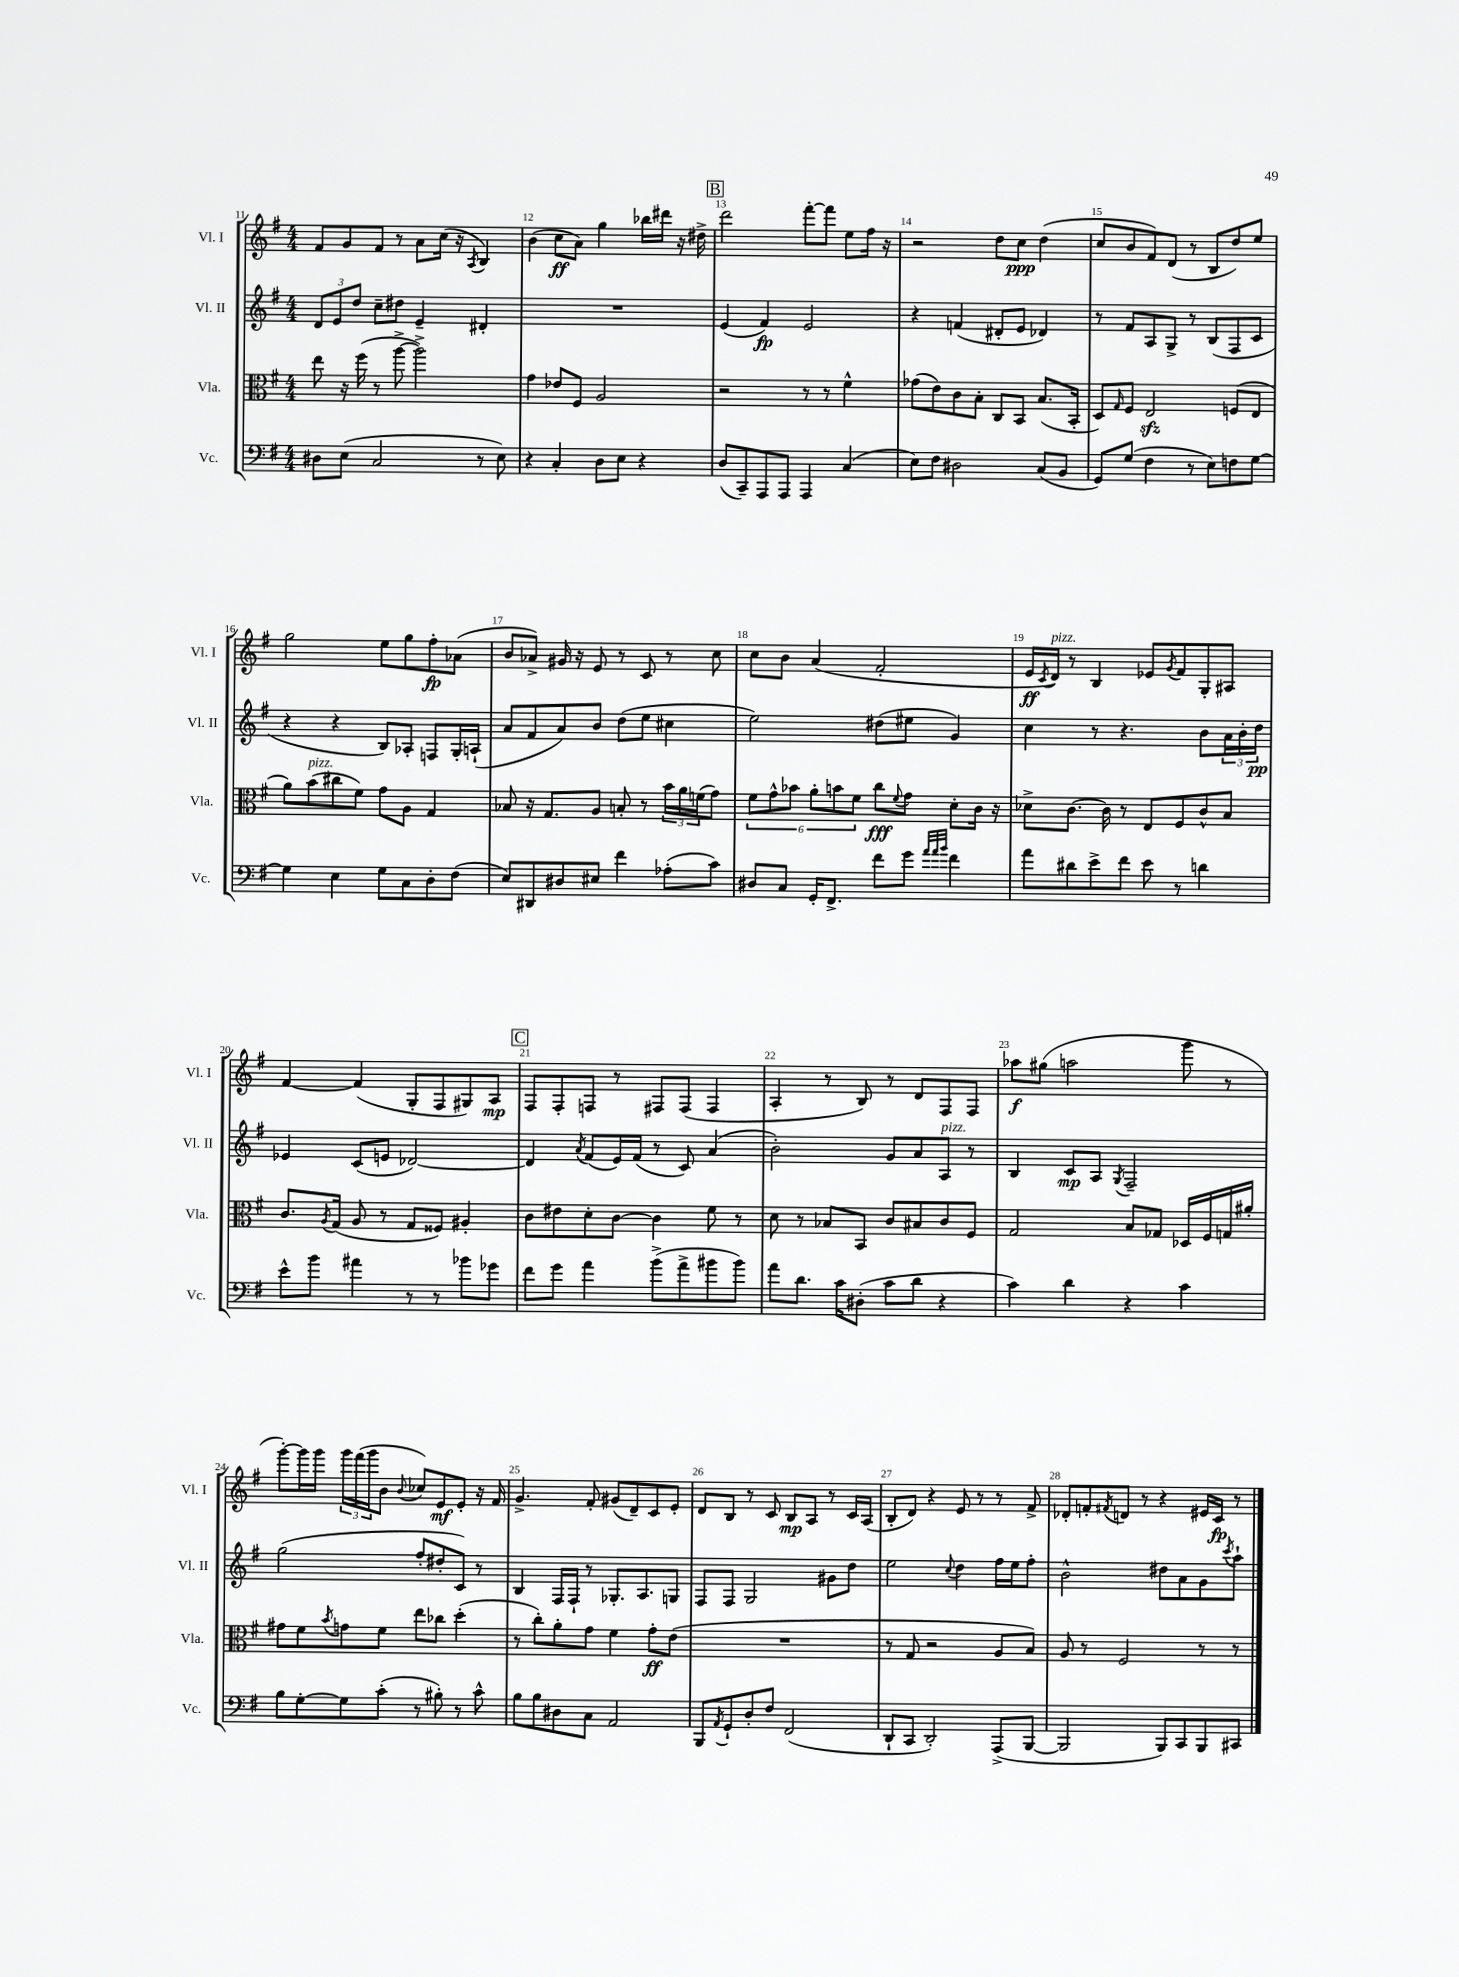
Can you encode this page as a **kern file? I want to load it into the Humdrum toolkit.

**kern	**kern	**dynam	**kern	**dynam	**kern	**dynam
*part4	*part3	*part3	*part2	*part2	*part1	*part1
*staff4	*staff3	*staff3	*staff2	*staff2	*staff1	*staff1
*I"Vc.	*I"Vla.	*	*I"Vl. II	*	*I"Vl. I	*
*I'Vc.	*I'Vla.	*	*I'Vl. II	*	*I'Vl. I	*
*clefF4	*clefC3	*	*clefG2	*	*clefG2	*
*k[f#]	*k[f#]	*	*k[f#]	*	*k[f#]	*
*M4/4	*M4/4	*	*M4/4	*	*M4/4	*
=11	=11	=11	=11	=11	=11	=11
8D#X\L	8ee\	.	12d/L	.	8f#/L	.
.	.	.	12e/	.	.	.
(8E\J	16r	.	.	.	8g/	.
.	.	.	12dd/J	.	.	.
.	(16ff#\	.	.	.	.	.
2C/	8r	.	8cc~\L	.	8f#/J	.
.	[8aa^\	.	8dd#X\J	.	8r	.
.	2aa^\])	.	4e~/	.	8a\L	.
.	.	.	.	.	(16cc\Jk	.
.	.	.	.	.	16r	.
.	.	.	.	.	8qA/	.
8r	.	.	4d#X'/	.	4B/)	.
8E\)	.	.	.	.	.	.
=12	=12	=12	=12	=12	=12	=12
4r	4g\	.	1r	.	(4b\	.
4C'/	8e-X/L	.	.	.	8cc\L	ff
.	8F#/J	.	.	.	8a\J)	.
8D\L	2A/	.	.	.	4gg\	.
8E\J	.	.	.	.	.	.
4r	.	.	.	.	16bb-X\LL	.
.	.	.	.	.	16ddd#X\JJ	.
.	.	.	.	.	16r	.
.	.	.	.	.	16dd#X^\	.
!!LO:REH:place=s1:t=B
=13	=13	=13	=13	=13	=13	=13
(8D/L	2r	.	(4e/	.	2ddd\	.
8CC~/)	.	.	.	.	.	.
8AAA/	.	.	4f#/)	fp	.	.
8AAA/J	.	.	.	.	.	.
4AAA/	8r	.	2e/	.	[8fff#'\L	.
.	8r	.	.	.	8fff#\J]	.
(4C/	4f#^^\	.	.	.	8ee\L	.
.	.	.	.	.	16ff#\Jk	.
.	.	.	.	.	16r	.
=14	=14	=14	=14	=14	=14	=14
8E\L)	(8g-X\L	.	4r	.	2r	.
8F#\J	8e\)	.	.	.	.	.
2D#X\	8c\	.	(4fn/	.	.	.
.	8B'\J	.	.	.	.	.
.	8C/L	.	8d#X'/L	.	8dd\L	.
.	8BB/J	.	8e/J	.	8cc\J	ppp
(8C/L	(8.B/L	.	4d-X/)	.	(4dd\	.
8BB/J	.	.	.	.	.	.
.	16BB'/Jk	.	.	.	.	.
=15	=15	=15	=15	=15	=15	=15
8GG/L)	8D/L)	.	8r	.	8cc/L	.
.	16qqG/	.	.	.	.	.
(8G/J	8F#/J	.	8f#/L	.	8b/	.
4F#\	2Ezz/	.	8A/	.	8f#/)	.
.	.	.	8G^/J	.	(8d/J	.
8r	.	.	8r	.	8r	.
8E\L)	.	.	(8B/L	.	8B/L	.
8Fn\	(8Fn/L	.	8F#/	.	8dd/)	.
[8G\J	8E/J	.	8c/J	.	8ee/J	.
!!LO:LB:g=z
=16	=16	=16	=16	=16	=16	=16
4G\]	8a\L)	.	4r	.	2gg\	.
!	!LO:TX:a:i:t=pizz.	!	!	!	!	!
.	(8b\	.	.	.	.	.
4E\	8cc#X\	.	4r	.	.	.
.	8f#\J)	.	.	.	.	.
8G\L	8g\L	.	8B/L)	.	8ee\L	.
8C\	8A\J	.	8A-X'/J	.	8gg\	.
8D'\	4G/	.	8Fn/L	.	8ff#'\	fp
(8F#\J	.	.	16G'/L	.	(8a-X\J	.
.	.	.	(16An`/JJ	.	.	.
=17	=17	=17	=17	=17	=17	=17
8E/L)	8B-X/	.	8a/L	.	8b/L	.
8DD#X/	16r	.	8f#/	.	8a-X^/J)	.
.	8.G/L	.	.	.	.	.
8D#X/	.	.	8a/)	.	16g#X/	.
.	.	.	.	.	16r	.
8E#X/J	8A/J	.	8b/J	.	8e/	.
4f#\	8Bn'/	.	(8dd\L	.	8r	.
.	8r	.	8ee\J	.	8c/	.
(8A-X'\L	24b\LL	.	4cc#X\	.	8r	.
.	24a\	.	.	.	.	.
.	(24fn\J	.	.	.	.	.
8c\J)	8g\J)	.	.	.	8cc\	.
=18	=18	=18	=18	=18	=18	=18
8D#X/L	12f#\L	.	2ee\)	.	8cc\L	.
.	12g^^\	.	.	.	.	.
8C/J	.	.	.	.	8b\J	.
.	12b-X\J	.	.	.	.	.
16GG'/KL	12a'\L	.	.	.	(4a/	.
8.FF#^/J	.	.	.	.	.	.
.	12bn\	.	.	.	.	.
.	12f#\J	.	.	.	.	.
8f#\L	8cc\L	fff	(8dd#X\L	.	2f#'/	.
.	8qqf#/	.	.	.	.	.
8g\J	8g\J	.	8ee#X\J	.	.	.
32qqa/LLL	.	.	.	.	.	.
32qqa/	.	.	.	.	.	.
32qqb/JJJ	.	.	.	.	.	.
4f#\	8d'\L	.	4g/)	.	.	.
.	16c\Jk	.	.	.	.	.
.	16r	.	.	.	.	.
=19	=19	=19	=19	=19	=19	=19
8a\L	8d-X^\L	.	4cc\	.	16e/LL	ff
.	.	.	.	.	8qc/	.
!	!	!	!	!	!LO:TX:a:i:t=pizz.	!
.	.	.	.	.	16d/JJ)	.
8d#X\	[8.c\J	.	.	.	8r	.
8e^\	.	.	8r	.	4B/	.
.	16c\]	.	.	.	.	.
8f#\J	8r	.	4.r	.	.	.
8e\	8E/L	.	.	.	8e-X/L	.
.	.	.	.	.	8qg/	.
8r	8F#/	.	.	.	8f#/	.
4dn\	8c^^/	.	8b\L	.	8G'/	.
.	8B/J	.	24a\L	.	8A#X/J	.
.	.	.	24b'\	.	.	.
.	.	.	24dd\JJ	pp	.	.
!!LO:LB:g=z
=20	=20	=20	=20	=20	=20	=20
8e^^\L	8.c/L	.	4e-X/	.	[4f#/	.
8b\J	.	.	.	.	.	.
.	8qA/	.	.	.	.	.
.	(16G/Jk	.	.	.	.	.
4a#X\	8A/	.	(8c/L	.	(4f#/]	.
.	8r	.	8en/J	.	.	.
8r	8G/L	.	[2d-X/)	.	8G'/L	.
8r	8F##X/J)	.	.	.	8F#/	.
8b-X\L	4A#X'/	.	.	.	8G#X/)	.
8g-X\J	.	.	.	.	8A/J	mp
!!LO:REH:place=s1:t=C
=21	=21	=21	=21	=21	=21	=21
8f#\L	8c\L	.	4d-/]	.	8F#/L	.
8g\J	8e#X\	.	.	.	8F#'/	.
.	.	.	8qa/	.	.	.
4a\	8d'\	.	(8f#/L	.	8Fn/J	.
.	[8c\J	.	16e/L)	.	8r	.
.	.	.	(16f#/JJ	.	.	.
(8b^\L	4c\]	.	8r	.	8F#X/L	.
8a^\	.	.	8c/)	.	(8F#/J	.
8b#X\	8f#\	.	(4a/	.	4F#/	.
8b#\J)	8r	.	.	.	.	.
=22	=22	=22	=22	=22	=22	=22
8a\L	8d\	.	2b'\)	.	4A'/	.
8.d\J	8r	.	.	.	.	.
.	8B-X/L	.	.	.	8r	.
16c\KL	.	.	.	.	.	.
(8D#X'\J	8BB/J	.	.	.	8B/)	.
8c\L	8c/L	.	8g/L	.	8r	.
8d\J	8B#X/	.	8a/	.	8d/L	.
!	!	!	!LO:TX:a:i:t=pizz.	!	!	!
4r	8c/	.	8A/J	.	8F#/	.
.	8F#/J	.	8r	.	8F#/J	.
=23	=23	=23	=23	=23	=23	=23
4c\)	2G/	.	4B/	.	8aa-X\L	f
.	.	.	.	.	(8gg#X\J	.
4d\	.	.	8c/L	mp	2aan\	.
.	.	.	8A/J	.	.	.
.	.	.	8qG/	.	.	.
4r	8B/L	.	2F#~/	.	.	.
.	8G-X/J	.	.	.	.	.
4c\	16D-X/LL	.	.	.	8ggg\	.
.	16F#/	.	.	.	.	.
.	16Gn/	.	.	.	8r	.
.	16a#X'/JJ	.	.	.	.	.
!!LO:LB:g=z
=24	=24	=24	=24	=24	=24	=24
8B\L	8g#X\L	.	(2gg\	.	[8ggg'\L)	.
[8G'\	8f#\	.	.	.	16ggg\L]	.
.	.	.	.	.	16ggg\JJ	.
.	8qb/	.	.	.	.	.
8G\]	8gn\	.	.	.	24ggg\LL	.
.	.	.	.	.	(24fff#\	.
.	.	.	.	.	24ggg\J	.
(8c'\J	8f#\J	.	.	.	8b\J	.
.	.	.	.	.	8qqb/	.
8r	8ee\L	.	8ff#'/L	.	8cc-X/L)	.
8B#X'\)	8cc-X\J	.	8dd#X'/	.	8e/	mf
8r	(4dd'\	.	8c/J)	.	8e'/J	.
8c^^\	.	.	8r	.	16r	.
.	.	.	.	.	16f#/	.
=25	=25	=25	=25	=25	=25	=25
8B\L	8r	.	4B/	.	4.g^/	.
8B\	8cc'\L)	.	.	.	.	.
8D#X\	8a'\	.	16F#/LL	.	.	.
.	.	.	16F#`/JJ	.	.	.
8C\J	8g\J	.	8r	.	8f#'/	.
2AA/	4f#\	.	8.G-X'/L	.	(8g#X/L	.
.	.	.	.	.	8d~/)	.
.	.	.	8.A/	.	.	.
.	8g'\L	ff	.	.	8c/	.
.	(8e\J	.	8Gn/J	.	8e'/J	.
=26	=26	=26	=26	=26	=26	=26
8BBB/L	1r	.	8F#/L	.	8d/L	.
8qAA/	.	.	.	.	.	.
8GG`/	.	.	8F#/J	.	8B/J	.
8D'/	.	.	2G/	.	8r	.
8F#/J	.	.	.	.	8c/	.
(2FF#/	.	.	.	.	8B/L	mp
.	.	.	.	.	8A/J	.
.	.	.	8g#X\L	.	8r	.
.	.	.	8dd\J	.	16c/LL	.
.	.	.	.	.	(16A/JJ	.
=27	=27	=27	=27	=27	=27	=27
8DD`/L	8r	.	2ee\	.	8B'/L	.
8CC/J	8G/	.	.	.	8d/J)	.
2DD'/)	2r	.	.	.	4r	.
.	.	.	8qqcc/	.	.	.
.	.	.	4dd\	.	8e/	.
.	.	.	.	.	8r	.
(8AAA^/L	8A/L	.	16ff#\LL	.	8r	.
.	.	.	16ee\J	.	.	.
[8BBB/J	8B/J)	.	8ff#'\J	.	8f#^/	.
=28	=28	=28	=28	=28	=28	=28
2BBB/]	8A/	.	2b^^\	.	8d-X'/L	.
.	8r	.	.	.	8fn'/	.
.	.	.	.	.	8qf#X/	.
.	2F#/	.	.	.	8dn/J	.
.	.	.	.	.	8r	.
8BBB/L)	.	.	8dd#X\L	.	4r	.
8CC/	.	.	8a\	.	.	.
8BBB/	8r	.	8g\	.	16e#X/LL	.
.	.	.	.	.	16c/JJ	fp
.	.	.	8qccc/	.	.	.
8CC#X/J	8r	.	8aa`\J	.	8r	.
==	==	==	==	==	==	==
*-	*-	*-	*-	*-	*-	*-
